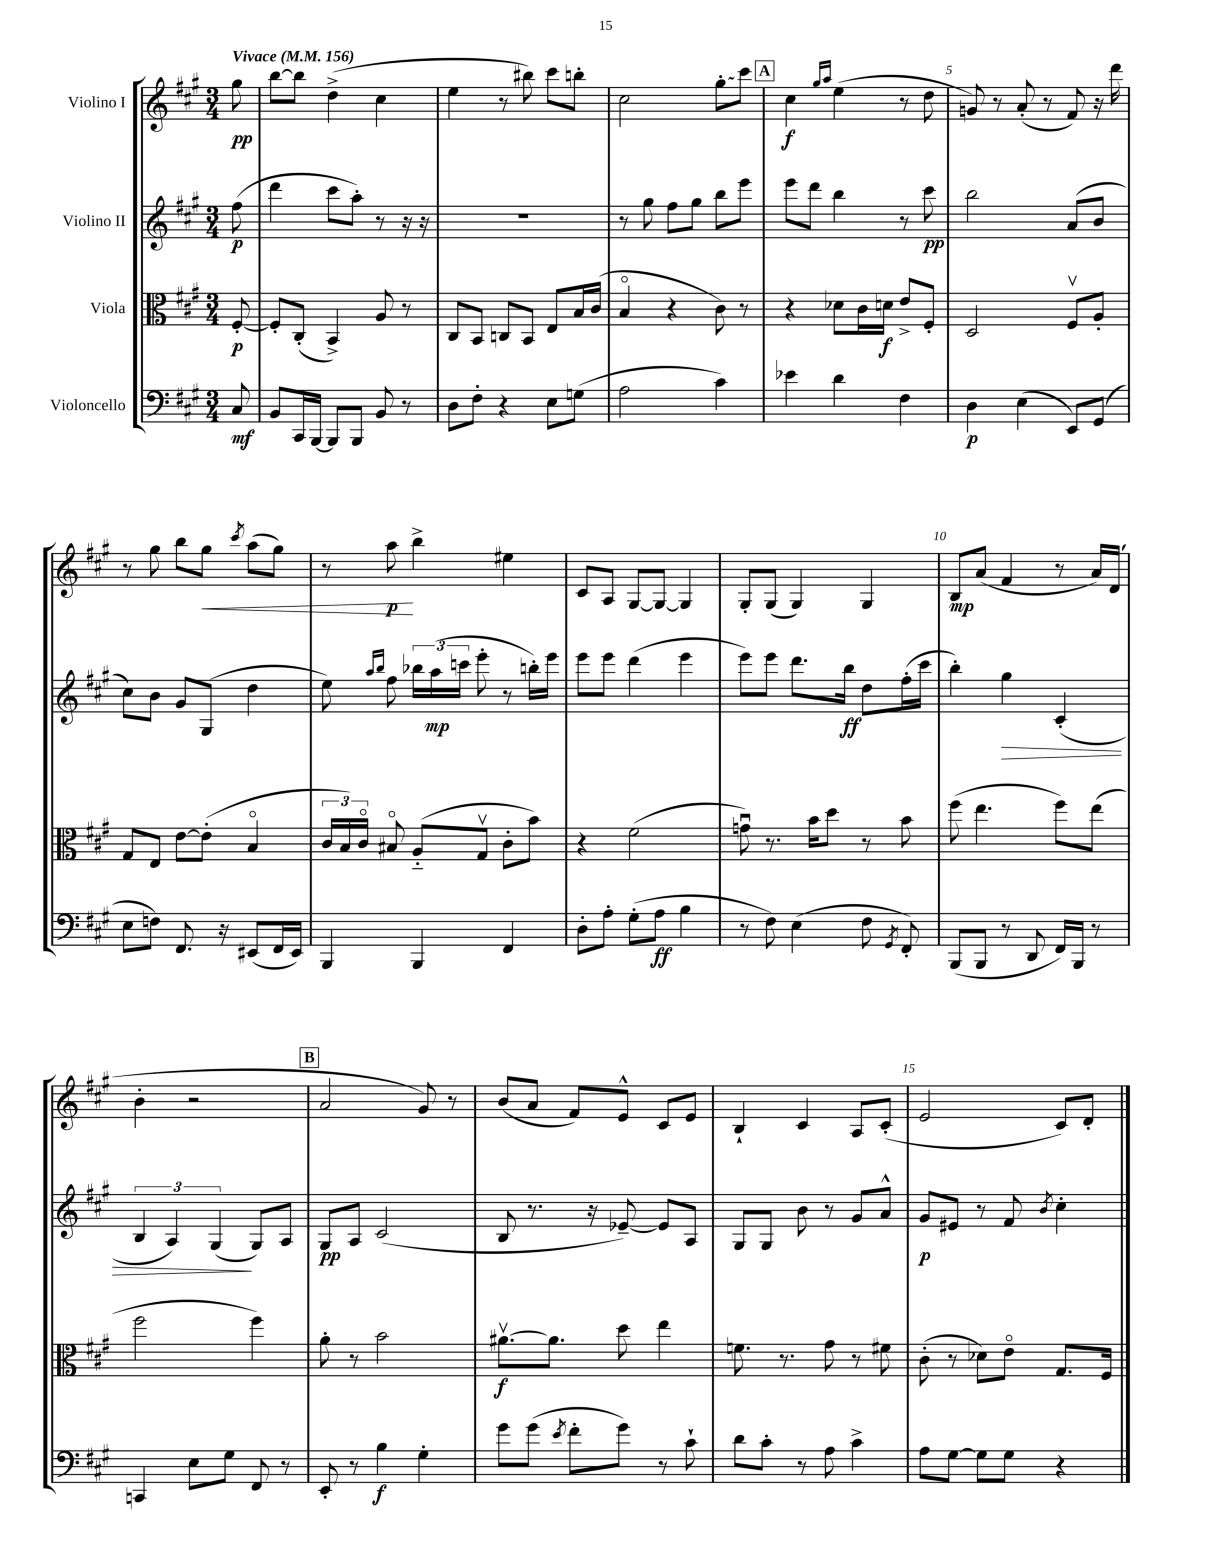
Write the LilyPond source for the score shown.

<<
\new StaffGroup <<
\new Staff = "s0" \with { instrumentName = "Violino I" } {
    \clef treble \key a \major \numericTimeSignature \time 3/4 \partial 8 \tempo "Vivace" 4 = 156
    \autoBeamOff gis''8\pp |
    b''8[~ b''8] d''4->( cis''4 |
    e''4 r8 bis''8) cis'''8[ b''8]-. |
    cis''2 \once \override Glissando.style = #'zigzag gis''8[-.\glissando cis'''8] |
    \mark \markup { \box "A" } cis''4\f \grace { gis''16[ a''16] } e''4( r8 d''8 |
    g'8) r8 a'8-.( r8 fis'8) r16 d'''16 |
    r8 gis''8 b''8[ gis''8]\< \acciaccatura { cis'''8 } a''8[( gis''8]) |
    r8 a''8\p\! b''4-> eis''4 |
    cis'8[ a8] gis8[~ gis8]~ gis4 |
    gis8[-. gis8]( gis4) gis4 |
    b8[\mp a'8]( fis'4 r8 a'16[) d'16]( |
    b'4-. r2 |
    \mark \markup { \box "B" } a'2 gis'8) r8 |
    b'8[( a'8] fis'8[) e'8]-^ cis'8[ e'8] |
    b4-! cis'4 a8[ cis'8]-.( |
    e'2 cis'8[) d'8]-. \bar "|." |
}
\new Staff = "s1" \with { instrumentName = "Violino II" } {
    \clef treble \key a \major \numericTimeSignature \time 3/4 \partial 8
    \autoBeamOff fis''8\p( |
    d'''4 cis'''8[ a''8]-.) r8 r16 r16 |
    R2. |
    r8 gis''8 fis''8[ gis''8] b''8[ e'''8] |
    \mark \markup { \box "A" } e'''8[ d'''8] b''4 r8 cis'''8\pp |
    b''2 a'8[( b'8] |
    cis''8[) b'8] gis'8[ gis8]( d''4 |
    e''8) \grace { a''16[ b''16] } fis''8 \tuplet 3/2 { bes''16[ a''16\mp( c'''16] } e'''8-. r8 b''16[-.) e'''16] |
    e'''8[ e'''8] d'''4( e'''4 |
    e'''8[) e'''8] d'''8.[ b''16]\ff d''8[ fis''16-.( cis'''16] |
    b''4-.) gis''4\> cis'4-.( |
    \tuplet 3/2 { b4 a4) gis4\!( } gis8[) a8] |
    \mark \markup { \box "B" } gis8[\pp a8] cis'2( |
    b8 r8. r16 ees'8~--) ees'8[ a8] |
    gis8[ gis8] b'8 r8 gis'8[ a'8]-^ |
    gis'8[\p eis'8] r8 fis'8 \acciaccatura { b'8 } cis''4-. \bar "|." |
}
\new Staff = "s2" \with { instrumentName = "Viola" } {
    \clef alto \key a \major \numericTimeSignature \time 3/4 \partial 8
    \autoBeamOff fis8~-.\p |
    fis8[-. cis8]-.( b,4->) a8 r8 |
    cis8[ b,8] c8[ b,8] e8[ b16 cis'16]( |
    b4\flageolet r4 cis'8) r8 |
    \mark \markup { \box "A" } r4 des'8[ cis'16 d'16]\f e'8[-> fis8]-. |
    d2 fis8[\upbow a8]-. |
    gis8[ e8] e'8[~ e'8]-.( b4\flageolet |
    \tuplet 3/2 { cis'16[ b16) cis'16]\flageolet } bis8\flageolet a8[-_( gis8]\upbow cis'8[-. b'8]) |
    r4 fis'2( |
    g'8\downbow) r8. b'16[ d''8] r8 b'8 |
    fis''8( e''4. fis''8[) e''8]( |
    fis''2 fis''4) |
    \mark \markup { \box "B" } a'8-. r8 b'2 |
    ais'8.[~\upbow\f ais'8.] d''8 e''4 |
    f'8. r8. gis'8 r8 fis'8 |
    cis'8-.( r8 des'8[) e'8]\flageolet gis8.[ fis16] \bar "|." |
}
\new Staff = "s3" \with { instrumentName = "Violoncello" } {
    \clef bass \key a \major \numericTimeSignature \time 3/4 \partial 8
    \autoBeamOff cis8\mf |
    b,8[ cis,16 b,,16]~ b,,8[ b,,8] b,8 r8 |
    d8[ fis8]-. r4 e8[ g8]( |
    a2 cis'4) |
    \mark \markup { \box "A" } ees'4 d'4 fis4 |
    d4\p e4( e,8[) gis,8]( |
    e8[ f8]) fis,8. r16 eis,8[( fis,16 eis,16]) |
    b,,4 b,,4 fis,4 |
    d8[-. a8]-. gis8[-.( a8]\ff b4 |
    r8 fis8) e4( fis8 \acciaccatura { gis,8 } fis,8-.) |
    b,,8[( b,,8] r8 d,8 fis,16[) b,,16] r8 |
    c,4 e8[ gis8] fis,8 r8 |
    \mark \markup { \box "B" } e,8-. r8 b4\f gis4-. |
    gis'8[ gis'8]( \acciaccatura { e'8 } fis'8[-. gis'8]) r8 cis'8-! |
    d'8[ cis'8]-. r8 a8 cis'4-> |
    a8[ gis8]~ gis8[ gis8] r4 \bar "|." |
}
>>
>>
\layout { \context { \Score \override BarNumber.break-visibility = ##(#f #t #t) barNumberVisibility = #(every-nth-bar-number-visible 5) } }
